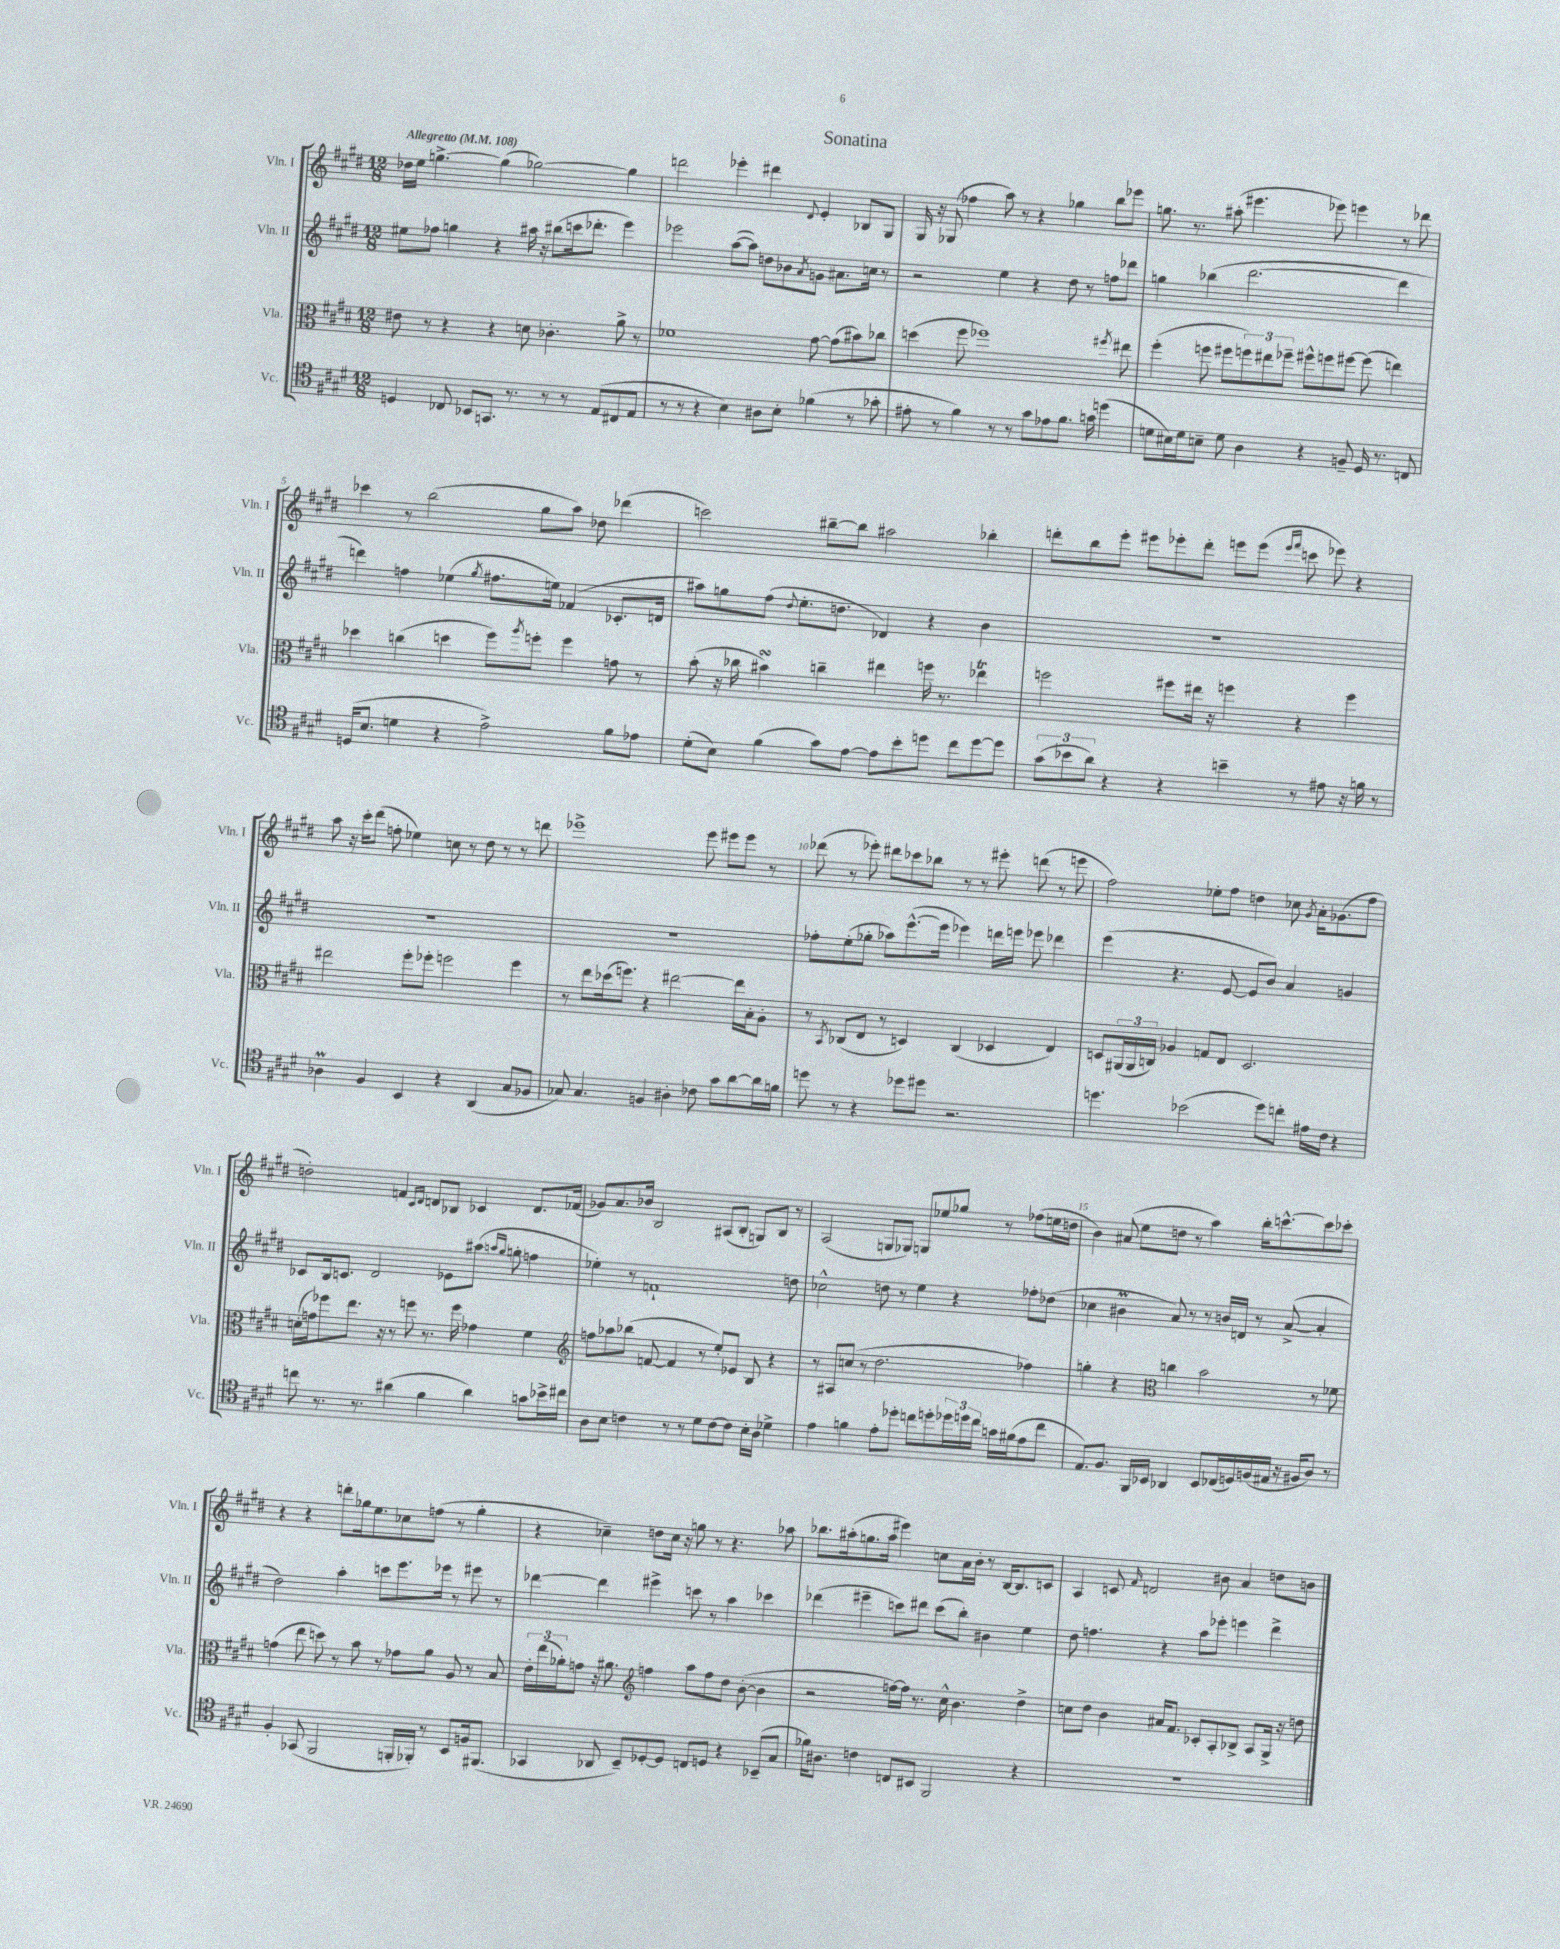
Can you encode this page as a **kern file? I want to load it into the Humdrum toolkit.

**kern	**kern	**kern	**kern
*staff4	*staff3	*staff2	*staff1
*clefC4	*clefC3	*clefG2	*clefG2
*k[f#c#g#d#]	*k[f#c#g#d#]	*k[f#c#g#d#]	*k[f#c#g#d#]
*M12/8	*M12/8	*M12/8	*M12/8
*MM108	*MM108	*MM108	*MM108
4D	8e#	8ee#	16dd-
.	.	.	16ee
.	8r	8ff-	[4.gg^
8C-	4r	4gg	.
8BB-	.	.	.
8.GG	4r	4r	(4gg]
8.r	.	.	.
.	8d	16aa#	[2gg-)
.	.	16r	.
8r	4.c-'	(8bb#	.
8r	.	16ccc	.
.	.	8.ddd-'	.
(8E	.	.	.
8C#	8a^	4eee)	4gg-]
8E	8r	.	.
=	=	=	=
8r	1f-	2eee-	2ddd
8r	.	.	.
4r	.	.	.
4B)	.	([8aa	4eee-'
.	.	8aa])	.
8A#	.	8dd	4ddd#
8B'	.	8b-	.
.	.	8qa	8qqd#
(4f-	[8g#	8g	4e'
.	(8g#]	8.a#	.
8r	8b#)	.	8B-
.	.	16cc	.
8g-'	8cc-	8r	8G#
=	=	=	=
8e#'	(4dd	2r	16G#
.	.	.	16r
8r	.	.	(8G-
4f#)	8ff#	.	4ff-
.	1ff-)	.	.
8r	.	4ee	8aa)
8r	.	.	8r
8g#	.	4r	4r
8e-	.	.	.
8.f#	.	8dd#	4gg-
.	.	8r	.
16g	.	.	.
(4dd	.	8ff	8bb
.	8qff#	.	.
.	8ee#	8ddd-	8eee-
=	=	=	=
8d	(4ff#'	4gg	8.gg
16B#)	.	.	.
16d	.	.	8.r
8B~	8ff	(4bb-	.
8d	8ff#	.	(8aa#'
4A	12ff)	[2.ddd#	4.eee#
.	12ee#	.	.
.	12ff-~	.	.
4r	8ff#^^	.	.
.	8ff	.	8eee-)
8F~	[8ff#	.	4eee
16D#	(8ff#]	.	.
8.r	.	.	.
.	4ee)	4ddd#]	8r
8C	.	.	8ddd-
=	=	=	=
(16D	4dd-	4ddd)	4ccc-
8.B	.	.	.
4d	(4cc	4ff	8r
.	.	.	(2bb
4r	4dd	(4ee-	.
.	.	8qgg#	.
2e^)	8ff#)	8.ff#	.
.	8qaa	.	.
.	8ff'	.	8gg#
.	.	16ee)	.
.	4ff	(4f-	8aa)
.	.	.	8dd-
8f#	8g	8.c-'	(4ddd-
8e-	8r	.	.
.	.	16d	.
=	=	=	=
(8d#'	(8b'	8aa#)	2ccc)
8B)	16r	8gg	.
.	16cc-	.	.
(4f#	4b#)	(8ff#	.
.	.	8qqdd#	.
.	.	8.ee'	.
8g#)	4cc~	.	[8bb#~
.	.	8.dd	.
[8e	.	.	8bb#]
8e]	4ee#	4d-)	2aa#
8b'	.	.	.
8dd	16ff	4r	.
.	8.r	.	.
8cc#	.	.	.
[8dd	4ee-	4b	4bb-'
8dd]	.	.	.
=	=	=	=
(12g#	2ff	1.r	8ddd'
12b-	.	.	.
.	.	.	8bb
12a)	.	.	.
4r	.	.	8eee'
.	.	.	8eee#
4r	8ff#	.	8eee-'
.	16ee#	.	8ddd'
.	16r	.	.
4b~	4ff	.	8eee
.	.	.	(8eee
.	.	.	16qqeee
.	.	.	16qqfff#
8r	4r	.	8ccc
8e#	.	.	8eee-)
16r	4ff	.	4r
16f	.	.	.
8r	.	.	.
=	=	=	=
4A-	2ee#	1.r	8aa
.	.	.	16r
.	.	.	16ccc#'
4F#	.	.	(8ddd#
.	.	.	8ff'
4BB	8ff#'	.	4ee-)
.	8ff-'	.	.
4r	2ff	.	8cc
.	.	.	8r
(4AA	.	.	8dd#
.	.	.	8r
8G#	4ff	.	8r
8F-	.	.	8ddd
=	=	=	=
8G-)	8r	1.r	1eee-^
4.G-	8ee	.	.
.	(16dd-	.	.
.	8.ff)	.	.
4F	4r	.	.
4A#'	[2ee#	.	.
8c-	.	.	8eee-
8g#	.	.	8eee#
[8a	16ee#]	.	8eee#
.	16B'	.	.
16a]	8A'	.	8r
16f	.	.	.
=	=	=	=
8dd	8r	8ff-'	(8ddd-
.	8qBB	.	.
8r	(8C-	(8ee'	8r
4r	8E	8gg-'	8eee-')
.	8r	8aa-)	8ddd#
8dd-	4D)	([8.eee^^	8ccc-
8dd#	.	.	8bb-
.	.	16eee]	.
2.r	(4C-	4eee-)	8r
.	.	.	8r
.	4D-	16ddd	8eee#'
.	.	16eee	.
.	.	8eee-	(8ddd
.	4E)	4ddd-	8r
.	.	.	8eee
=	=	=	=
4.dd	8D	(4eee	2ff#)
.	(24AA#	.	.
.	24AA#	.	.
.	24C)	.	.
.	4A-	4.r	.
(2b-	.	.	.
.	8G	.	8ee-'
.	8E	[8e	8ff#
.	2.D	8e]	4dd
8dd)	.	8b)	.
8cc'	.	4a	8cc-
.	.	.	8qg#
16e#	.	.	16a'
16c#	.	.	(8.g-
4r	.	4g	.
.	.	.	8ff#
=	=	=	=
8cc	(16d'	8c-	2dd')
.	16g)	.	.
8.r	8ff-	16B	.
.	.	8.c	.
.	8.ee	.	.
8.r	.	.	.
.	.	2d#	.
.	16r	.	.
(4a#	8r	.	4f
.	8ff	.	.
.	.	.	16qqc#
.	.	.	16qqd#
4f#	8.r	.	8d
.	.	8e-	8B-
.	16ff	.	.
4a#)	4g-	(8aa#	4c-
.	.	16qqaa	.
.	.	16qqgg#	.
.	.	8gg'	.
8g	4f#	4ff	8.d
16b-^	.	.	.
16cc#	.	.	(16f-
=	=	=	=
*	*clefG2	*	*
8A	8ff	4ee-')	8g-)
8B	8aa-	.	8.a
4c	(8bb-	8r	.
.	.	.	16b-
.	[8f	1f`	2B
8r	4f]	.	.
8r	.	.	.
8d#	8r	.	.
[8c	8ee')	.	(8A#
8c]	8e-	.	8B'
16B'	8B	.	8G)
16A	.	.	.
4d-^	4r	.	8B
.	.	8dd	8r
=	=	=	=
4e	8r	2cc-^^	(2A
.	8A#	.	.
4f	(8cc	.	.
.	8r	.	.
8e'	2.dd#	8dd	8G
8dd-'	.	8r	8G-)
8cc	.	4ee	8G
8dd'	.	.	8ee-
24dd-	.	4r	8gg-
24dd	.	.	.
24cc	.	.	.
16g	.	.	8r
(16f#	.	.	.
8e	4ff-)	8ff-'	(8ff-
8cc	.	(8dd-	16ee
.	.	.	16dd
=	=	=	=
8.E)	4gg'	4cc-	4b)
8.F#	.	.	.
.	4r	4b#	(8a#
16FF#	.	.	8ee
16BB-	.	.	.
*	*clefC3	*	*
4AA-	4cc	8a)	8dd
.	.	8r	8r
8BB-	2b	8r	4aa)
(16C-	.	16b	.
16D)	.	16d	.
(16F	.	8r	16bb'
16E#	.	.	[8.ccc^^
16r	.	([8a^	.
16F#	.	.	.
8A)	8r	4a']	8ccc]
8r	8f-	.	8ccc-'
=	=	=	=
4F#'	(4g	2dd#)	4r
(8GG-	8ee	.	4r
2FF#	8dd)	.	.
.	8r	4aa'	8ddd'
.	8b	.	16gg-
.	.	.	8.ee
.	8r	8ccc	.
16FF'	8g-	8.eee	8cc-
16FF-')	.	.	.
8r	8a	.	(8ff
.	.	16eee-	.
8BB	8A	8r	8r
16F	8r	8eee#	4gg-'
(8.FF#	.	.	.
.	8B	8r	.
=	=	=	=
4GG-	24e'	[4ddd-	4r
.	(24ee	.	.
.	24a-')	.	.
.	8g	.	.
8AA-	16r	4ddd-]	4cc-~)
.	8.a#	.	.
8BB~)	.	.	.
*	*clefG2	*	*
[8D-'	4ff	4eee#^	8dd
8D-]	.	.	16cc-
.	.	.	16r
8C	8aa	8ccc	8gg
8D	8ff	8r	8r
4r	8dd#	4aa	4.r
.	([8b'	.	.
(8BB-~	4b]	4ccc-	.
8G#	.	.	8aa-
=	=	=	=
16f-)	2r	(4ddd-	8.bb-
8.A#	.	.	.
.	.	.	(16aa#'
4c	.	4eee#~	8.gg
.	.	.	16aa#
8C	[16ff)	8ccc)	4eee#)
.	16ff]	.	.
8BB#	8.r	8ddd#	.
2FF#	.	(8ccc	8cc
.	16cc#^^	.	.
.	4.b	8bb')	16a
.	.	.	16b'
.	.	4b#	8r
.	.	.	[16B
.	.	.	8.B]
4r	4dd#^	4ee	.
.	.	.	8c
=	=	=	=
1.r	8cc	8dd#	4A
.	8dd#	4.ff	.
.	4b	.	8c
.	.	.	16qqf#
.	.	.	2d
.	16a#	4r	.
.	8.f#	.	.
.	8c-'	8aa	.
.	8A'	8eee-'	8b#
.	8B-^	4eee	4a
.	8A	.	.
.	16G#^	4ddd#^	8dd
.	16r	.	.
.	8dd	.	8b
==	==	==	==
*-	*-	*-	*-
